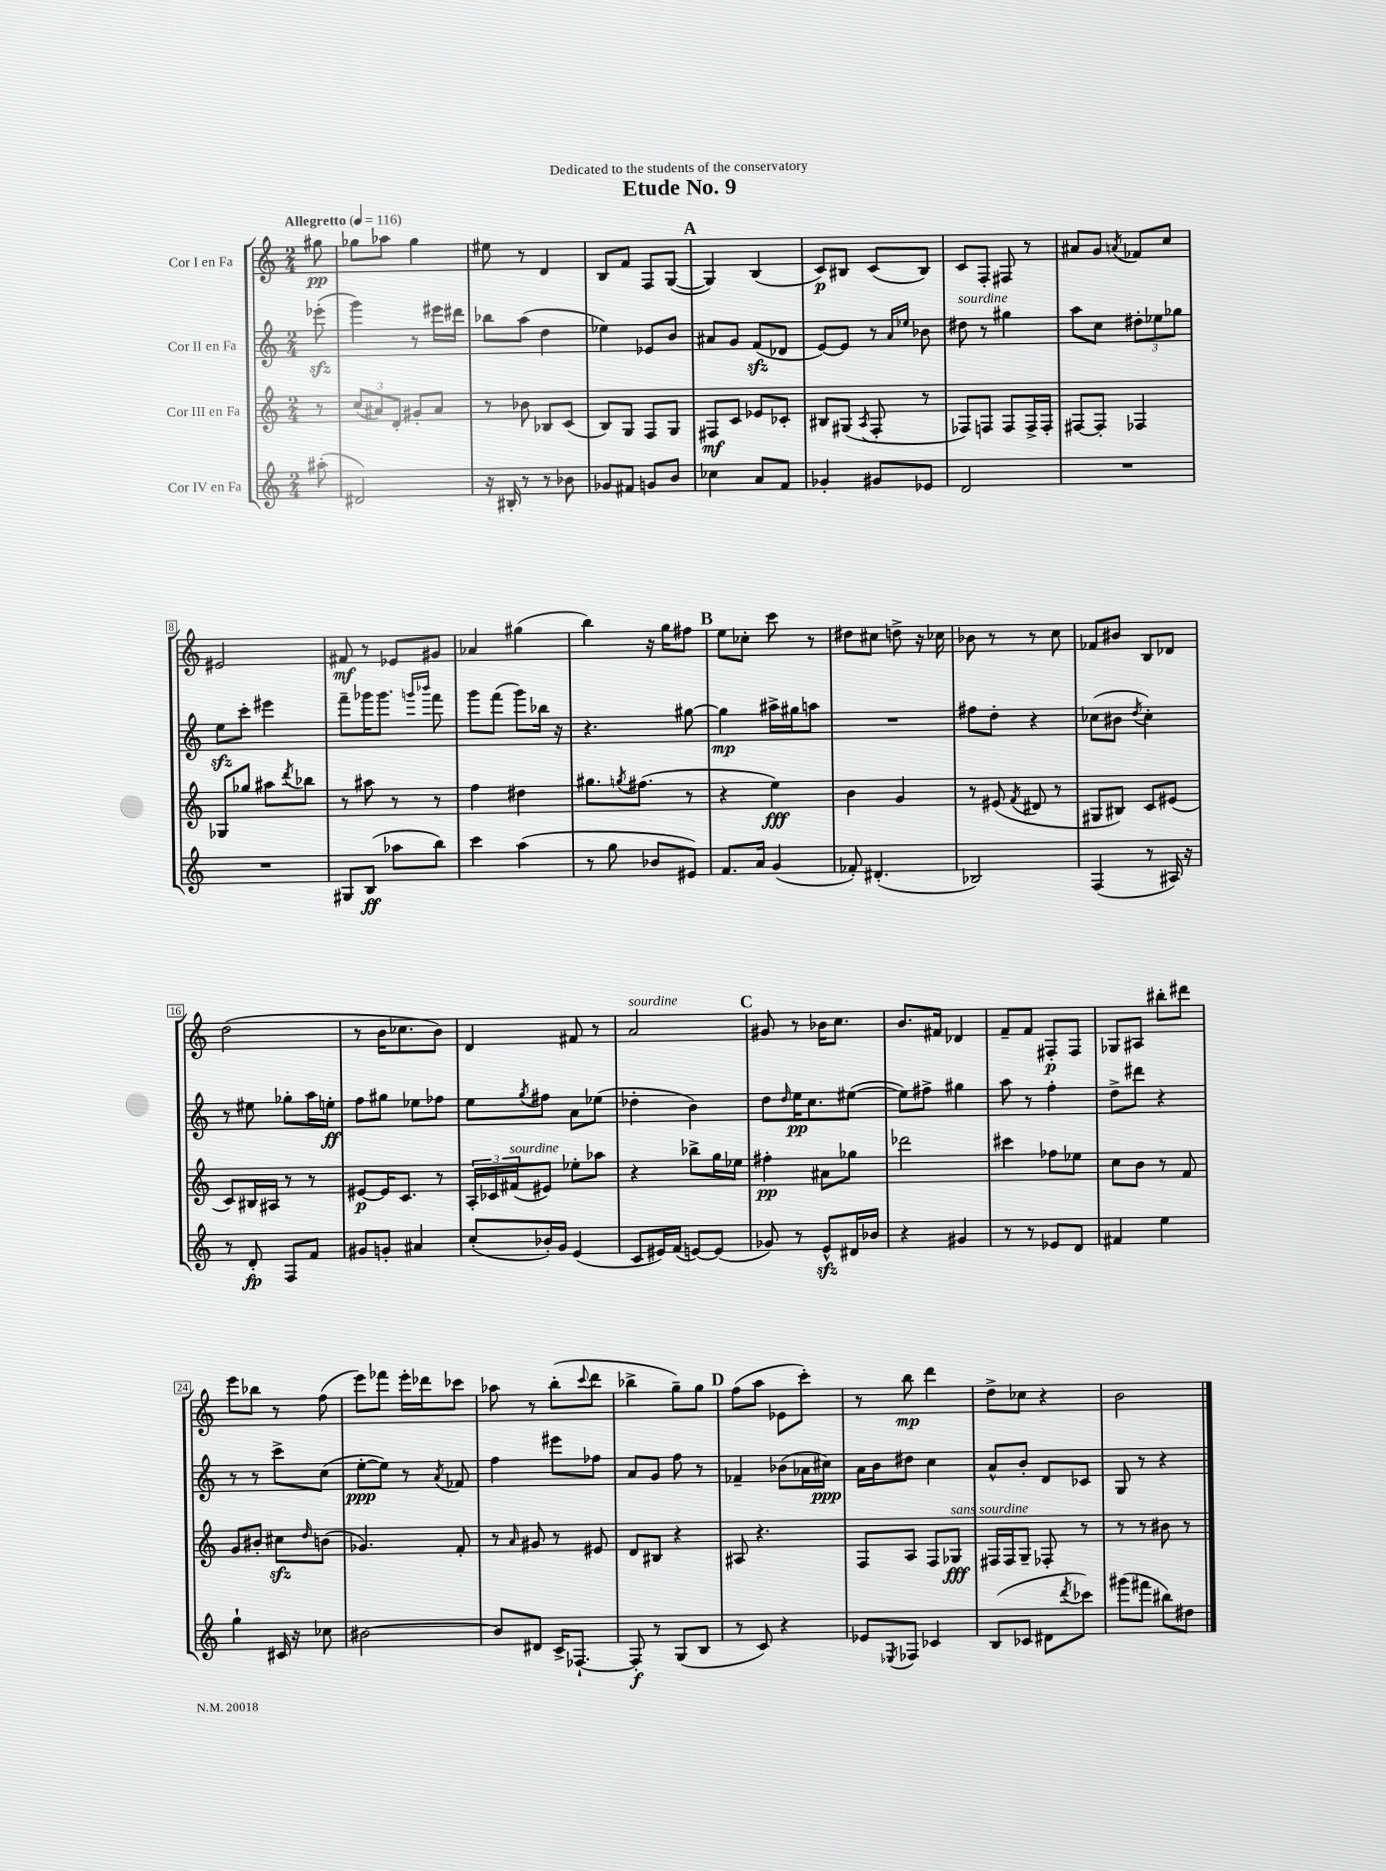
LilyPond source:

\header { title = "Etude No. 9" dedication = "Dedicated to the students of the conservatory" }
<<
\new StaffGroup <<
\new Staff = "s0" \with { instrumentName = "Cor I en Fa" } {
    \clef treble \key c \major \numericTimeSignature \time 2/4 \partial 8 \tempo "Allegretto" 4 = 116
    gis''8\pp |
    ges''8 aes''8 ges''4 |
    eis''8 r8 d'4 |
    b8 f'8 f8 g8~( |
    \mark \markup { \bold "A" } g4) b4( |
    c'8\p) bis8 c'8( bis8) |
    c'8 f8-. fis8 r8 |
    ais'8 g'8 \acciaccatura { a'8 } fes'8 c''8 |
    eis'2 |
    fis'8\mf r8 ees'8 gis'8 |
    aes'4 gis''4( |
    b''4) r16 g''16 fis''8 |
    \mark \markup { \bold "B" } e''8 ces''8-. c'''8 r8 |
    dis''8 cis''8 d''8-> r16 ces''16 |
    bes'8 r8 r8 c''8 |
    fes'8 bis'8 b8 des'8 |
    d''2( |
    r8 b'16 ces''8. b'8) |
    d'4 fis'8 r8 |
    a'2^\markup { \italic "sourdine" } |
    \mark \markup { \bold "C" } gis'8 r8 bes'16 c''8. |
    b'8. fis'16 des'4 |
    f'8-- f'8 fis8-.\p fis8 |
    ges8 ais8 bis''8-. dis'''8 |
    e'''8 bes''8 r8 f''8( |
    e'''8) fes'''8 e'''16-. des'''16 ces'''8 |
    aes''8 r8 b''8-.( \appoggiatura { c'''8 } d'''8 |
    bes''4-> g''8--) g''8 |
    \mark \markup { \bold "D" } f''8( a''8 ees'8 c'''8-.) |
    r8 b''8\mp d'''4 |
    d''8-> ces''8 r4 |
    b'2 \bar "|." |
}
\new Staff = "s1" \with { instrumentName = "Cor II en Fa" } {
    \clef treble \key c \major \numericTimeSignature \time 2/4 \partial 8
    ees'''8-.\sfz( |
    g'''4) r8 eis'''16 dis'''16 |
    bes''8 a''8( d''4 |
    ees''4) ees'8 b'8 |
    \mark \markup { \bold "A" } ais'8 g'8 f'8\sfz( des'8 |
    e'8~) e'8 r8 \grace { a'16 ees''16 } bes'8 |
    dis''8^\markup { \italic "sourdine" } r8 gis''4 |
    a''8 c''8 \tuplet 3/2 { dis''8-. ees''8 ges''8 } |
    e''8\sfz c'''8-. eis'''4 |
    f'''8-- ges'''16 ges'''8. \grace { g'''16 bes'''16 } f'''8 |
    g'''8 f'''8( g'''8) bes''16 r16 |
    r4. gis''8~ |
    \mark \markup { \bold "B" } gis''4\mp ais''16-> gis''16 a''8 |
    R2 |
    fis''8 d''8-. r4 |
    ces''8( bis'8 \acciaccatura { d''8 } ces''4-.) |
    r8 eis''8 ges''8-. a''16 e''16-.\ff |
    f''8 gis''8 ees''8 fes''8 |
    e''8 \acciaccatura { g''8 } fis''8 a'8 ees''8( |
    des''4-. b'4) |
    \mark \markup { \bold "C" } d''8 \grace { d''16 } e''16\pp c''8. eis''8~( |
    eis''8) fis''8-> gis''4 |
    a''8 r8 f''4-. |
    d''8-> dis'''8 r4 |
    r8 r8 c'''8-> c''8( |
    e''8~-.\ppp e''8) r8 \acciaccatura { a'8 } fes'8 |
    f''4 eis'''8 fes''8 |
    a'8 g'8 f''8 r8 |
    \mark \markup { \bold "D" } fes'4-- bes'8( aes'16 cis''16\ppp) |
    a'16 b'16 dis''8 c''4 |
    a'8-^ b'8-. d'8 ces'8 |
    g8 r8 r4 \bar "|." |
}
\new Staff = "s2" \with { instrumentName = "Cor III en Fa" } {
    \clef treble \key c \major \numericTimeSignature \time 2/4 \partial 8
    r8 |
    \tuplet 3/2 { c''8( ais'8) d'8-. } gis'8-. ais'8 |
    r8 bes'8 bes8 c'8( |
    b8) g8 f8 g8 |
    \mark \markup { \bold "A" } fis8\mf c'8 ees'8 ces'8-. |
    bis8 gis8( \acciaccatura { a8 } f8-. r8 |
    fes8) f8 f8 f16-> f16-. |
    fis8~ fis8-. fes4 |
    ges8 ges''8 ais''8 \acciaccatura { d'''8 } bes''8 |
    r8 ais''8 r8 r8 |
    f''4 dis''4 |
    gis''8. \acciaccatura { g''8 } fis''8.( r8 |
    \mark \markup { \bold "B" } r4 e''4\fff) |
    b'4 g'4 |
    r8 eis'8( \acciaccatura { f'8 } dis'8 r8 |
    gis8 bis8) c'8 eis'8( |
    c'8) bis16 ais16 r8 r8 |
    eis'8~\p eis'16 c'8. r8 |
    \tuplet 3/2 { a16-. ces'16 fis'16^\markup { \italic "sourdine" }( } eis'8) ees''8-. aes''8 |
    r4 bes''8-> g''16 ees''16 |
    \mark \markup { \bold "C" } fis''4-.\pp ais'8 ges''8 |
    des'''2 |
    cis'''4 fes''8 ees''8 |
    c''8 b'8 r8 f'8 |
    g'8 bis'8-. cis''8\sfz \grace { d''16 } b'8( |
    ges'4.) f'8-. |
    r8 \grace { a'16 } gis'8 r8 eis'8 |
    d'8 bis8 r4 |
    \mark \markup { \bold "D" } ais8 r4. |
    f8 a8 f8 ges8\fff^\markup { \italic "sans sourdine" } |
    fis16 fis16 g8-- fes8-. r8 |
    r8 r8 bis'8 r8 \bar "|." |
}
\new Staff = "s3" \with { instrumentName = "Cor IV en Fa" } {
    \clef treble \key c \major \numericTimeSignature \time 2/4 \partial 8
    ais''8-.( |
    dis'2) |
    r16 bis16-. r8 r8 bes'8 |
    ges'8 fis'8 g'8 b'8 |
    \mark \markup { \bold "A" } ces''4 a'8 f'8 |
    ges'4-. gis'8 ees'8 |
    d'2 |
    R2 |
    R2 |
    gis8 b8\ff( aes''8 b''8) |
    c'''4 a''4( |
    r8 g''8 bes'8 eis'8) |
    \mark \markup { \bold "B" } f'8. a'16 g'4( |
    fes'8-.) dis'4.-.( |
    bes2) |
    f4( r8 ais16) r16 |
    r8 d'8-.\fp f8 f'8 |
    gis'8 g'8-. ais'4 |
    c''8-.( bes'16-.) g'16 e'4( |
    c'8 eis'16) f'16( e'8~) e'8( |
    \mark \markup { \bold "C" } ges'8) r8 e'8-^\sfz dis'16 bes'16 |
    r4 gis'4 |
    r8 r8 ees'8 d'8 |
    fis'4 e''4 |
    g''4-! cis'16 r16 ces''8 |
    bis'2~ |
    bis'8 dis'8 c'16-> fes8.~-! |
    fes8-.\f r8 g8( b8 |
    \mark \markup { \bold "D" } r8 c'8) r4 |
    ees'8 \acciaccatura { ees8 } fes8 ces'4 |
    b8( ces'8 dis'8 \acciaccatura { d'''8 } ces'''8) |
    gis'''8( fis'''8 bis''8) dis''8 \bar "|." |
}
>>
>>
\layout { \context { \Score \override BarNumber.stencil = #(make-stencil-boxer 0.1 0.3 ly:text-interface::print) } }
